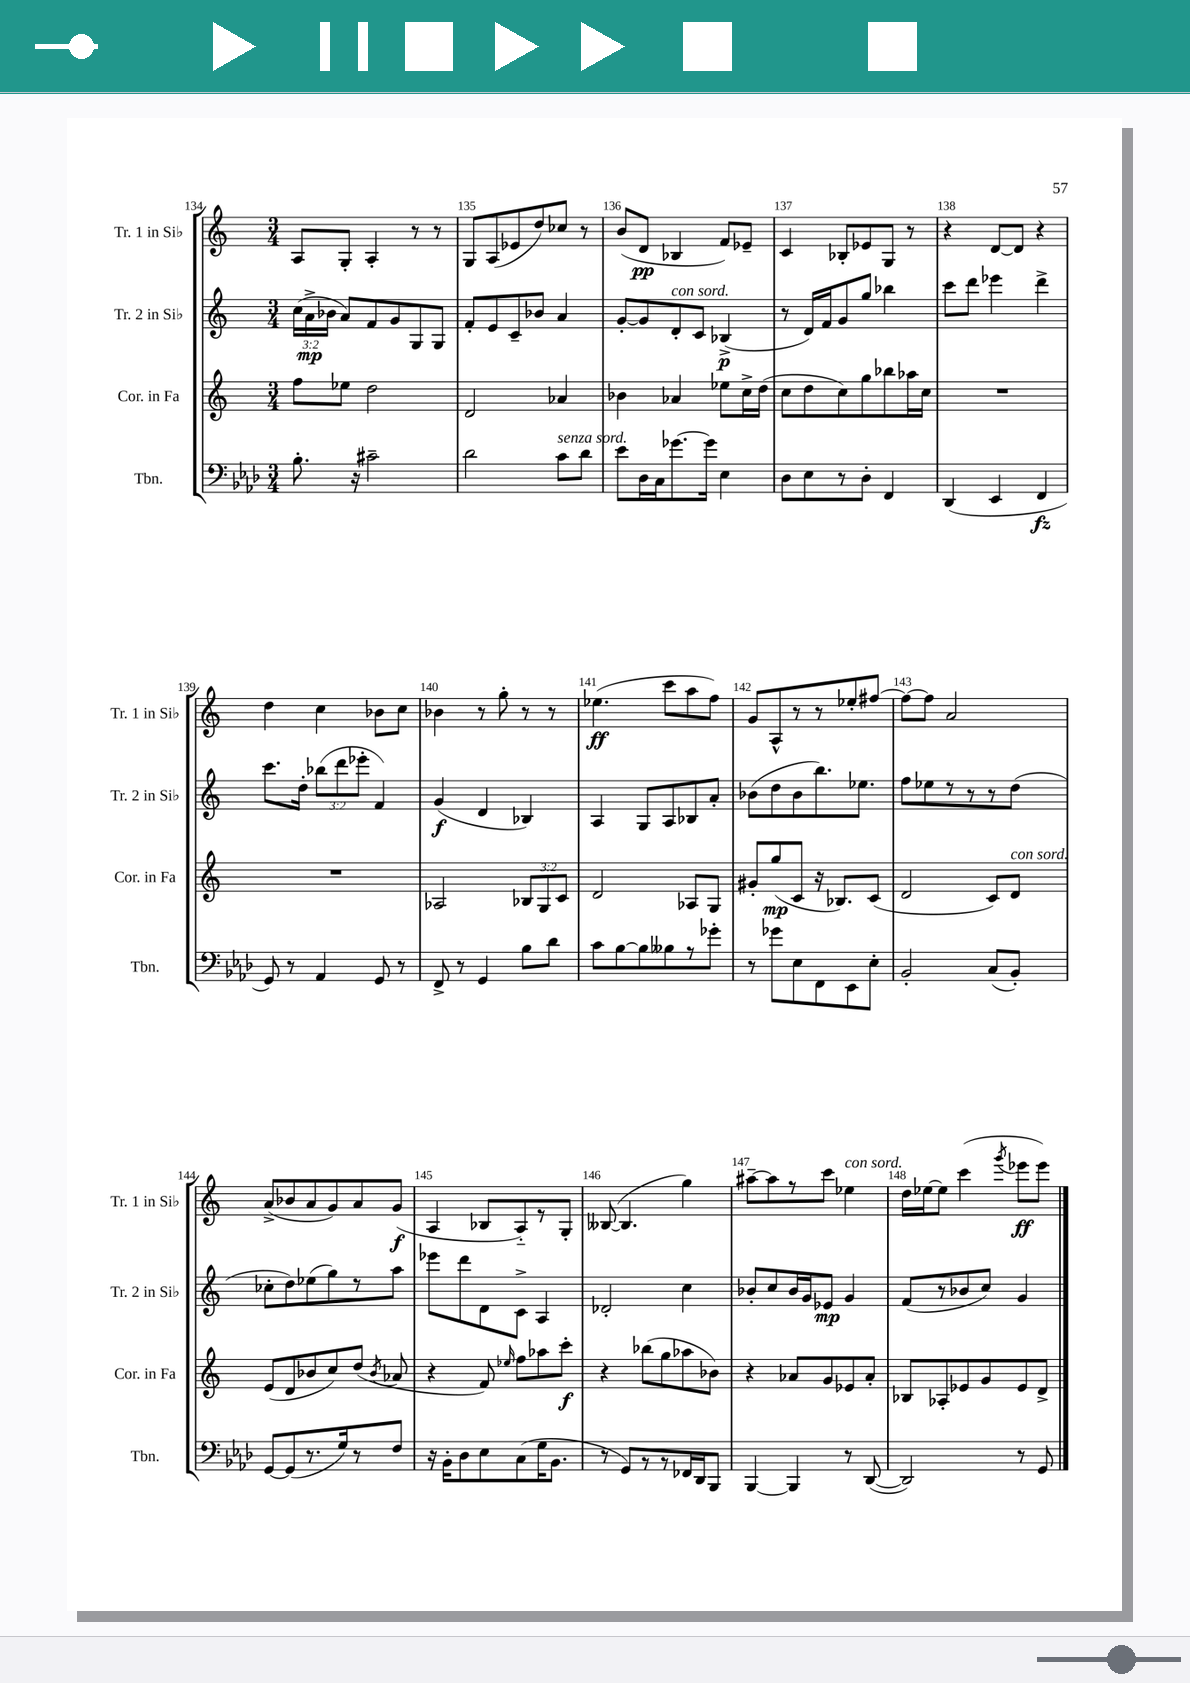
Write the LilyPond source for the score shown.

<<
\new StaffGroup <<
\new Staff = "s0" \with { instrumentName = "Tr. 1 in Sib" shortInstrumentName = "Tr. 1 in Sib" } {
    \clef treble \key c \major \numericTimeSignature \time 3/4
    \autoBeamOff a8[ g8]-. a4-. r8 r8 |
    g8[ a8( ees'8 d''8) ces''8] r8 |
    b'8[( d'8]\pp bes4 f'8[) ees'8]-- |
    c'4 bes8[-. ees'8 g8] r8 |
    r4 d'8[~ d'8] r4 |
    d''4 c''4 bes'8[ c''8] |
    bes'4 r8 g''8-. r8 r8 |
    ees''4.\ff( c'''8[ a''8 f''8]) |
    g'8[ a8-^ r8 r8 ees''8-. fis''8]~ |
    fis''8[~ fis''8] a'2 |
    a'8[->( bes'8 a'8 g'8) a'8 g'8]\f( |
    a4 bes8[ a8-_) r8 g8]-. |
    beses8~( beses4. g''4) |
    ais''8[~-- ais''8 r8 c'''8] ees''4^\markup { \italic "con sord." } |
    d''16[ ees''16~ ees''8] c'''4( \acciaccatura { g'''8 } ees'''8[\ff ees'''8]) \bar "|." |
}
\new Staff = "s1" \with { instrumentName = "Tr. 2 in Sib" shortInstrumentName = "Tr. 2 in Sib" } {
    \clef treble \key c \major \numericTimeSignature \time 3/4 \override Staff.TupletNumber.text = #tuplet-number::calc-fraction-text
    \autoBeamOff \tuplet 3/2 { c''16[( a'16->\mp bes'16] } a'8[) f'8 g'8 g8 g8] |
    f'8[-. e'8 c'8-- bes'8] a'4 |
    g'8[~-. g'8 d'8-.^\markup { \italic "con sord." } c'8] bes4->\p( |
    r8 d'16[) f'16 g'8 g''8] bes''4 |
    c'''8[ d'''8] ees'''4 d'''4-> |
    c'''8.[ d''16]-. \tuplet 3/2 { bes''8[( d'''8 ees'''8]-. } f'4) |
    g'4\f( d'4 bes4) |
    a4 g8[ a8 bes8 a'8]-. |
    bes'8[( d''8 bes'8 b''8.) ees''8.] |
    f''8[ ees''8 r8 r8 r8 d''8]( |
    ces''8[-. d''8) ees''8( g''8) r8 a''8] |
    ees'''8[ d'''8 d'8 c'8]-> a4 |
    des'2-. c''4 |
    bes'8[-. c''8 bes'16 g'16 ees'8]\mp g'4 |
    f'8[( r8 bes'8 c''8]) g'4 \bar "|." |
}
\new Staff = "s2" \with { instrumentName = "Cor. in Fa" shortInstrumentName = "Cor. in Fa" } {
    \clef treble \key c \major \numericTimeSignature \time 3/4 \override Staff.TupletNumber.text = #tuplet-number::calc-fraction-text
    \autoBeamOff f''8[ ees''8] d''2 |
    d'2 aes'4 |
    bes'4 aes'4 ees''8[ c''16-> d''16]( |
    c''8[ d''8 c''8) g''8 bes''8 aes''16 c''16] |
    R2. |
    R2. |
    aes2 \tuplet 3/2 { bes8[ g8 c'8] } |
    d'2 aes8[ g8] |
    gis'8[-. g''8\mp( c'8] r16 bes8.[) c'8]( |
    d'2 c'8[) d'8]^\markup { \italic "con sord." } |
    e'8[( d'8 bes'8 c''8) d''8]( \acciaccatura { bes'8 } aes'8 |
    r4 f'8) \grace { ees''16 } f''8[ aes''8 c'''8]-.\f |
    r4 bes''8[( g''8 aes''8 bes'8]) |
    r4 aes'8[ g'8 ees'8 aes'8]-. |
    bes8[ aes8-. ees'8 g'8 ees'8 d'8]-> \bar "|." |
}
\new Staff = "s3" \with { instrumentName = "Tbn." shortInstrumentName = "Tbn." } {
    \clef bass \key aes \major \numericTimeSignature \time 3/4
    \autoBeamOff bes8.-. r16 cis'2-- |
    des'2 c'8[^\markup { \italic "senza sord." } des'8] |
    ees'8[ des16 c16 ges'8.~ ges'16] ees4 |
    des8[ ees8 r8 des8]-. f,4 |
    des,4( ees,4 f,4\fz |
    g,8) r8 aes,4 g,8 r8 |
    f,8-> r8 g,4 bes8[ des'8] |
    c'8[ bes8~ bes8 beses8 r8 ges'8]-. |
    r8 ges'8[ ees8 f,8 ees,8 ees8]-. |
    bes,2-. c8[( bes,8]-.) |
    g,8[~ g,8( r8. g16) r8 f8] |
    r16 bes,16[-. des8 ees8 c8( g16 bes,8.] |
    r8 g,8[) r8 r8 fes,16 des,16 bes,,8] |
    bes,,4~ bes,,4 r8 des,8~( |
    des,2) r8 g,8 \bar "|." |
}
>>
>>
\layout { \context { \Score currentBarNumber = #134 \override BarNumber.break-visibility = ##(#f #t #t) barNumberVisibility = #all-bar-numbers-visible } }
